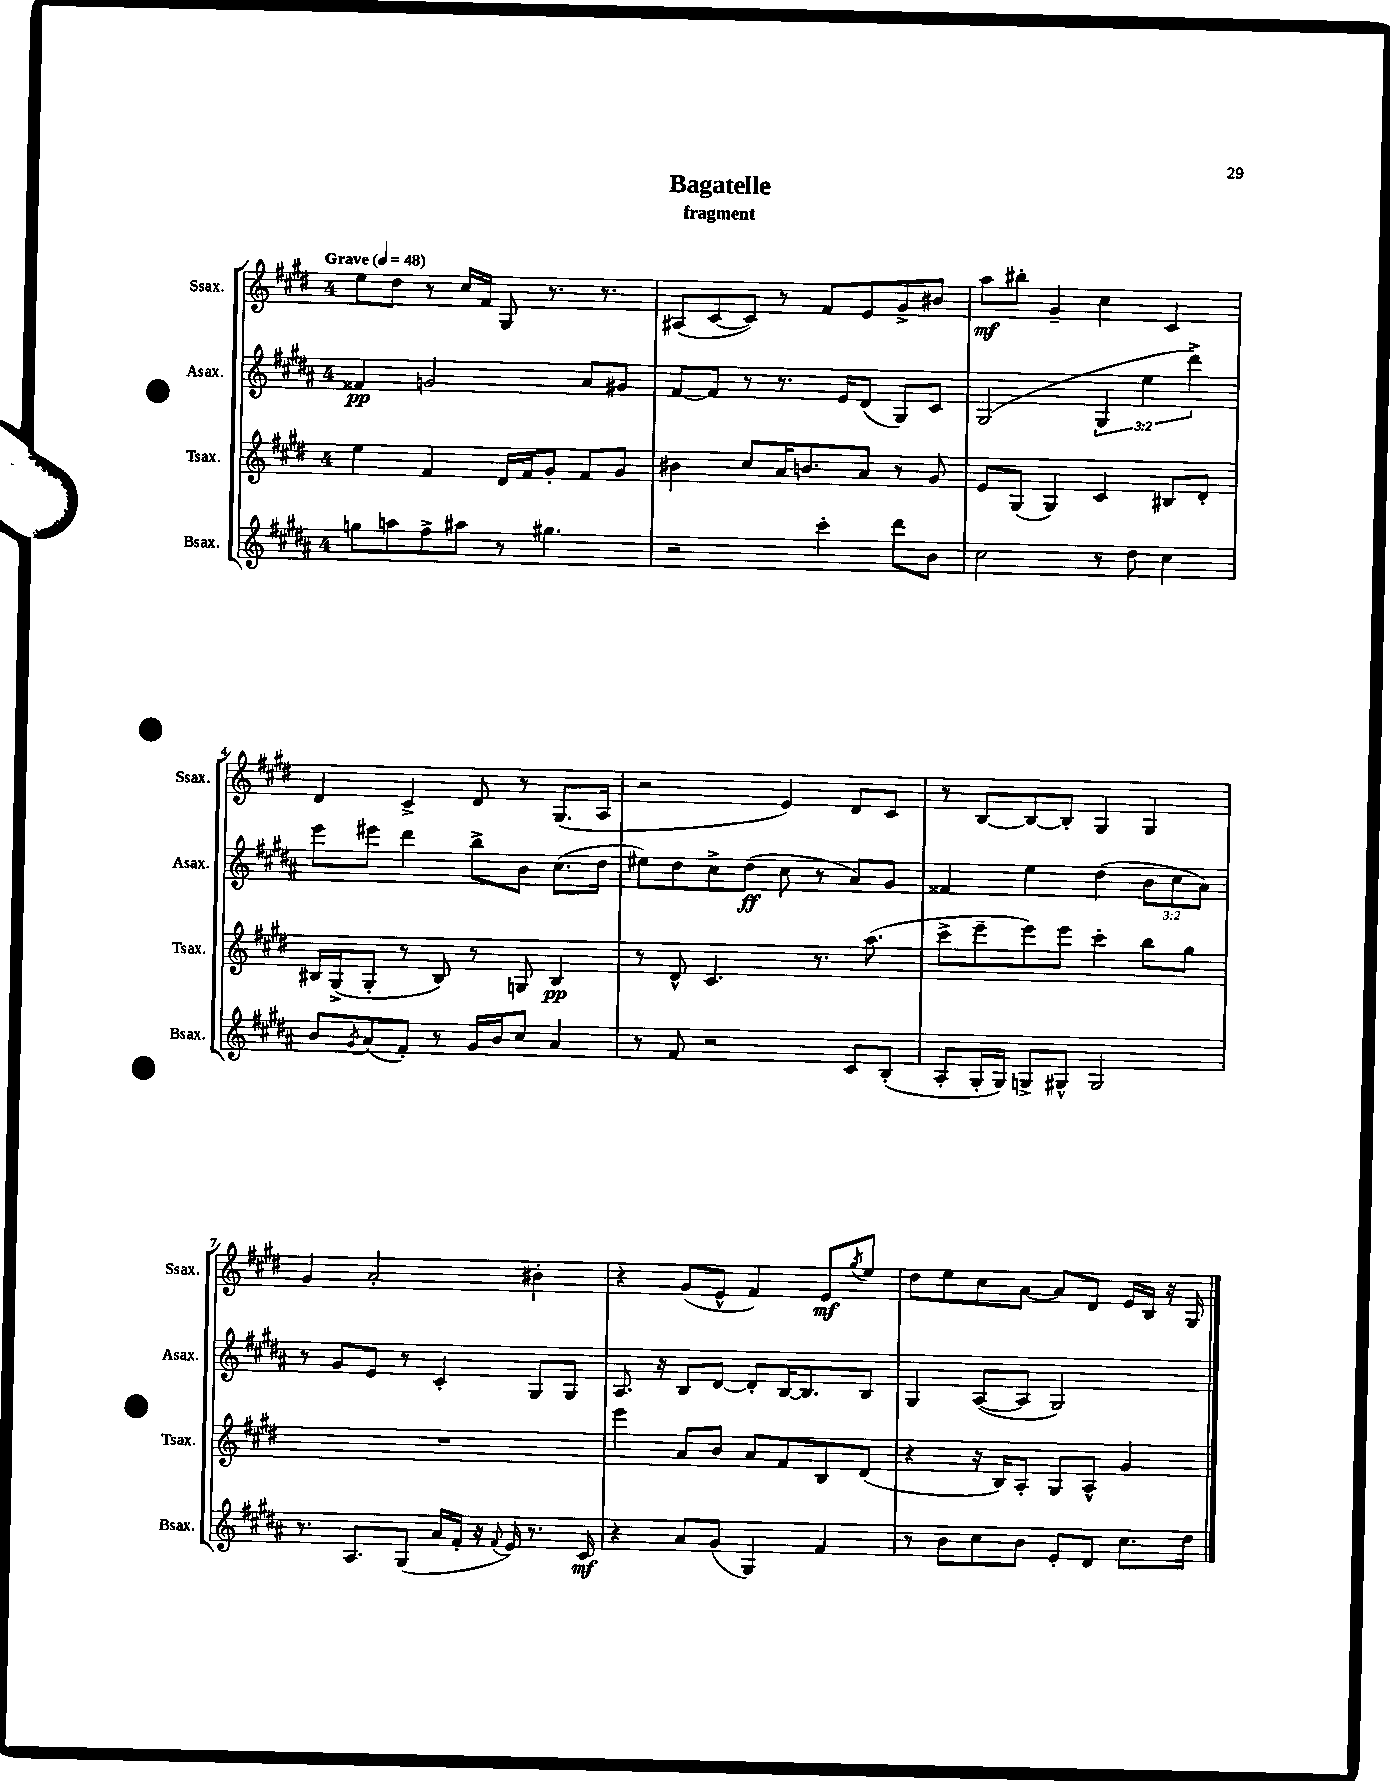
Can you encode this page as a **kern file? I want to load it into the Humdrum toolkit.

**kern	**kern	**kern	**kern
*staff4	*staff3	*staff2	*staff1
*clefG2	*clefG2	*clefG2	*clefG2
*k[f#c#g#d#a#]	*k[f#c#g#d#]	*k[f#c#g#d#a#]	*k[f#c#g#d#]
*M4/4	*M4/4	*M4/4	*M4/4
*MM48	*MM48	*MM48	*MM48
8gg	4ee	4f##	8ee
8aa	.	.	8dd#
8ff#^	4f#	2g	8r
8aa#	.	.	16cc#
.	.	.	16f#
8r	16d#	.	8G#
.	16f#	.	.
4.gg#	8g#'	.	8.r
.	8f#	8a#	.
.	.	.	8.r
.	8g#	8g#	.
=	=	=	=
2r	4b#	[8f#	(8A#
.	.	8f#]	[8c#
.	8cc#	8r	8c#])
.	16a	8.r	8r
.	8.b	.	.
4ccc#'	.	.	8f#
.	.	16e	.
.	8a	(8d#	8e
8ddd#	8r	8G#)	8g#^
8b	8g#	8c#	8b#
=	=	=	=
2cc#	8e	(2G#	8aa
.	(8G#	.	8bb#'
.	4G#)	.	4g#~
8r	4c#	6G#	4cc#
8dd#	.	.	.
.	.	6ee	.
4cc#	8B#	.	4c#
.	.	6ddd#^)	.
.	8d#'	.	.
=	=	=	=
8b	16B#	8eee	4d#
.	(16G#^	.	.
8qg#	.	.	.
(8a#	8G#'	8eee#	.
8f#')	8r	4ddd#	4c#^
8r	8B#)	.	.
16g#	8r	8bb^	8d#
16b	.	.	.
8cc#	8G	8b	8r
4a#	4B#	(8.cc#	(8.G#
.	.	16dd#	16A
=	=	=	=
8r	8r	8ee#)	2r
8f#	8d#^^	8dd#	.
2r	4.c#	8cc#^	.
.	.	(8dd#	.
.	.	8cc#	4e)
.	8.r	8r	.
8c#	.	8a#)	8d#
.	(8.aa	.	.
(8B'	.	8g#	8c#
=	=	=	=
8A#'	8ccc#^	4f##	8r
16G#'	8eee~	.	[8B
16G#)	.	.	.
8G^	8eee)	4ee	8B_
8G#^^	8eee	.	8B']
2G#	4ccc#'	(4dd#	4G#
.	8bb	12b	4G#
.	.	12cc#	.
.	8gg#	.	.
.	.	12a#)	.
=	=	=	=
8.r	1r	8r	4g#
.	.	8g#	.
8.A#	.	.	.
.	.	8e	2a'
(8G#	.	8r	.
16a#	.	4c#'	.
16f#'	.	.	.
16r	.	.	.
8qqf#	.	.	.
16e)	.	.	.
8.r	.	8G#	4b#'
.	.	8G#	.
16c#	.	.	.
=	=	=	=
4r	4eee	8.A#	4r
.	.	16r	.
8a#	8a	8B	(8g#
(8g#	8b	[8d#	8e^^
4G#)	8a	8d#']	4f#)
.	8f#	[16B	.
.	.	8.B]	.
4f#	8B	.	8e
.	.	.	8qgg#
.	(8d#	8B	8ee
=	=	=	=
8r	4r	4G#	8dd#
8b	.	.	8ee
8cc#	16r	([8A#	8cc#
.	16B)	.	.
8b	8A'	8A#]	[8a
8e'	8G#	2G#)	8a]
8d#	8A^^	.	8d#
8.cc#	4g#	.	16e
.	.	.	16B
.	.	.	16r
16dd#	.	.	16G#
==	==	==	==
*-	*-	*-	*-
